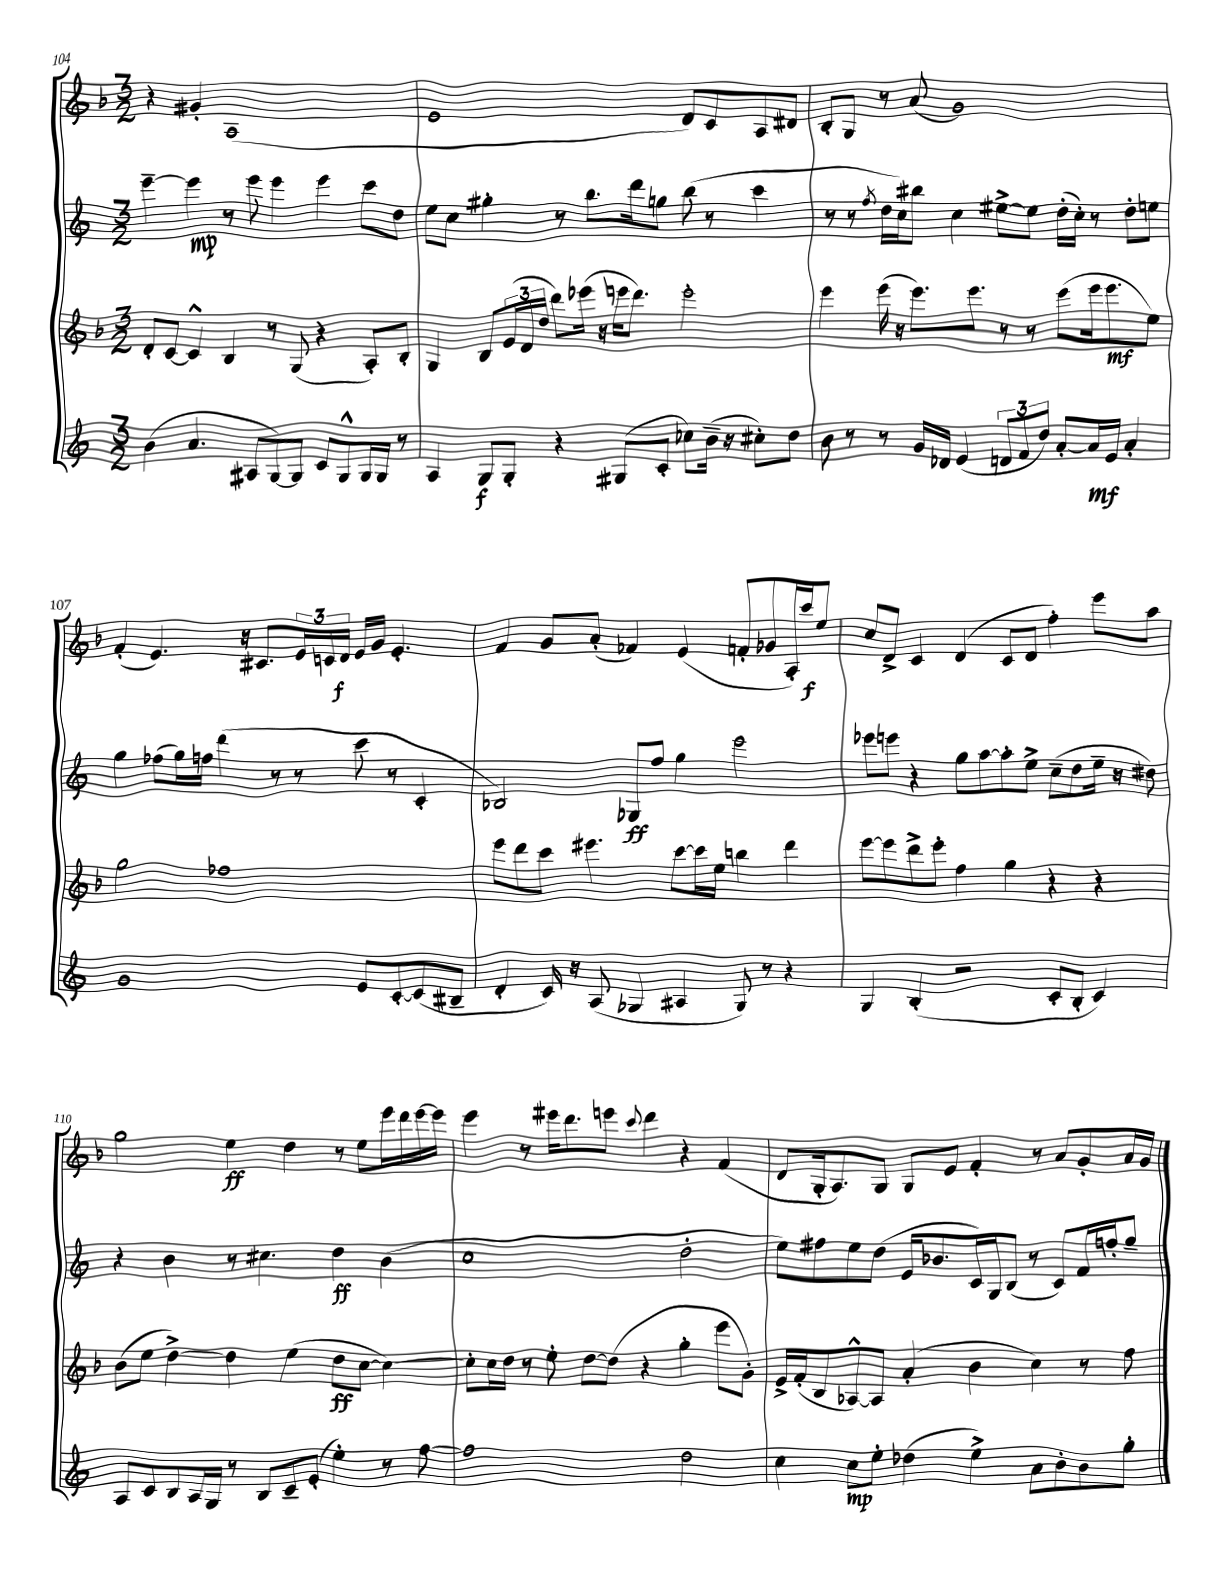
<<
\new StaffGroup <<
\new Staff = "s0" {
    \clef treble \key f \major \numericTimeSignature \time 3/2
    r4 gis'4-. a1( |
    e'1 d'8) c'8 a8 dis'8 |
    bes8-. g8 r8 a'8( g'1) |
    f'4-.( e'4.) r16 cis'8. \tuplet 3/2 { e'16 c'16 d'16\f } e'16 g'16 e'4.-. |
    f'4 g'8 a'8-.( fes'4) e'4( f'8-. ges'8 a16-.) c'''16\f e''8 |
    c''8 d'8-> c'4 d'4( c'8 d'8 f''4-.) e'''8 a''8 |
    g''2 e''4\ff d''4 r8 e''8 e'''16 d'''16 e'''16~ e'''16 |
    e'''4 r8 eis'''16 d'''8. e'''8 \appoggiatura { c'''8 } d'''4 r4 f'4( |
    d'8 g16-. a8.) g8 g8 e'8 f'4-. r8 a'8 g'8-. a'16 g'16 \bar "|." |
}
\new Staff = "s1" {
    \clef treble \key c \major \numericTimeSignature \time 3/2
    e'''4~-- e'''4\mp r8 e'''8 e'''4 e'''4 c'''8 d''8 |
    e''8 c''8 gis''4-. r8 b''8. d'''16 g''8 b''8( r8 c'''4 |
    r8 r8 \acciaccatura { f''8 } d''16 c''16) bis''8 c''4 eis''8~-> eis''8 d''16-.( c''16-.) r8 d''8-. e''8 |
    g''4 fes''8( g''16) f''16 d'''4( r8 r8 c'''8 r8 c'4-. |
    bes2) ges8\ff f''8 g''4 e'''2 |
    ees'''8 e'''8 r4 g''8 a''8~ a''8-. e''8-> c''8--( d''8 e''16-- r16 dis''8) |
    r4 b'4 r8 cis''4. d''4\ff b'4( |
    c''1 d''2-. |
    e''8) fis''8 e''8 d''8( e'16 bes'8. c'16) g16 b8( r8 c'8) f'16 f''16-. g''8-- \bar "|." |
}
\new Staff = "s2" {
    \clef treble \key f \major \numericTimeSignature \time 3/2
    d'8-. c'8~ c'4-^ bes4 r8 g8( r4 a8-.) bes8-. |
    g4 bes8 \tuplet 3/2 { e'16( d'16 d''16 } d'''8) ees'''16( r16 e'''16 d'''8.) e'''2-. |
    e'''4 e'''16( r16 e'''8.) e'''8. r8 r8 e'''8( e'''16 e'''8.\mf e''8) |
    g''2 fes''1 |
    e'''8 d'''8 c'''8 eis'''4. c'''8~ c'''16 e''16 b''4 d'''4 |
    e'''8~ e'''8 d'''8-> e'''8-. f''4 g''4 r4 r4 |
    bes'8( e''8 d''4~->) d''4 e''4( d''8\ff c''8~ c''4~) |
    c''8-. c''16 d''16 r8 e''8-. d''8~ d''8( r4 g''4-. e'''8 g'8-.) |
    e'16-> f'16-.( bes8 aes8~-^) aes8 a'4-.( bes'4 c''4) r8 f''8 \bar "|." |
}
\new Staff = "s3" {
    \clef treble \key c \major \numericTimeSignature \time 3/2
    b'4( a'4. ais8 g8~) g8 c'8 g8-^ g16 g16 r8 |
    a4 g8\f g8-. r4 gis8( c'8-. ces''8) b'16--( r16 cis''8-.) d''8 |
    b'8 r8 r8 g'16 des'16 e'4( \tuplet 3/2 { d'8 f'8 d''8) } a'8~-. a'16\mf e'16 a'4-. |
    g'1 e'8 c'8~-. c'8( bis8-- |
    d'4-. c'16) r16 a8( ges4 ais4 ges8) r8 r4 |
    g4 b4-.( r2 c'8-. b8-. c'4) |
    a8 c'8 b8 a16 g16 r8 b8 c'8-- e'8-.( e''4-.) r8 f''8~ |
    f''1 d''2 |
    c''4 c''8\mp e''8-. des''4( e''4->) a'8 b'8-. b'8 g''8-. \bar "|." |
}
>>
>>
\layout { \context { \Score currentBarNumber = #104 } }
